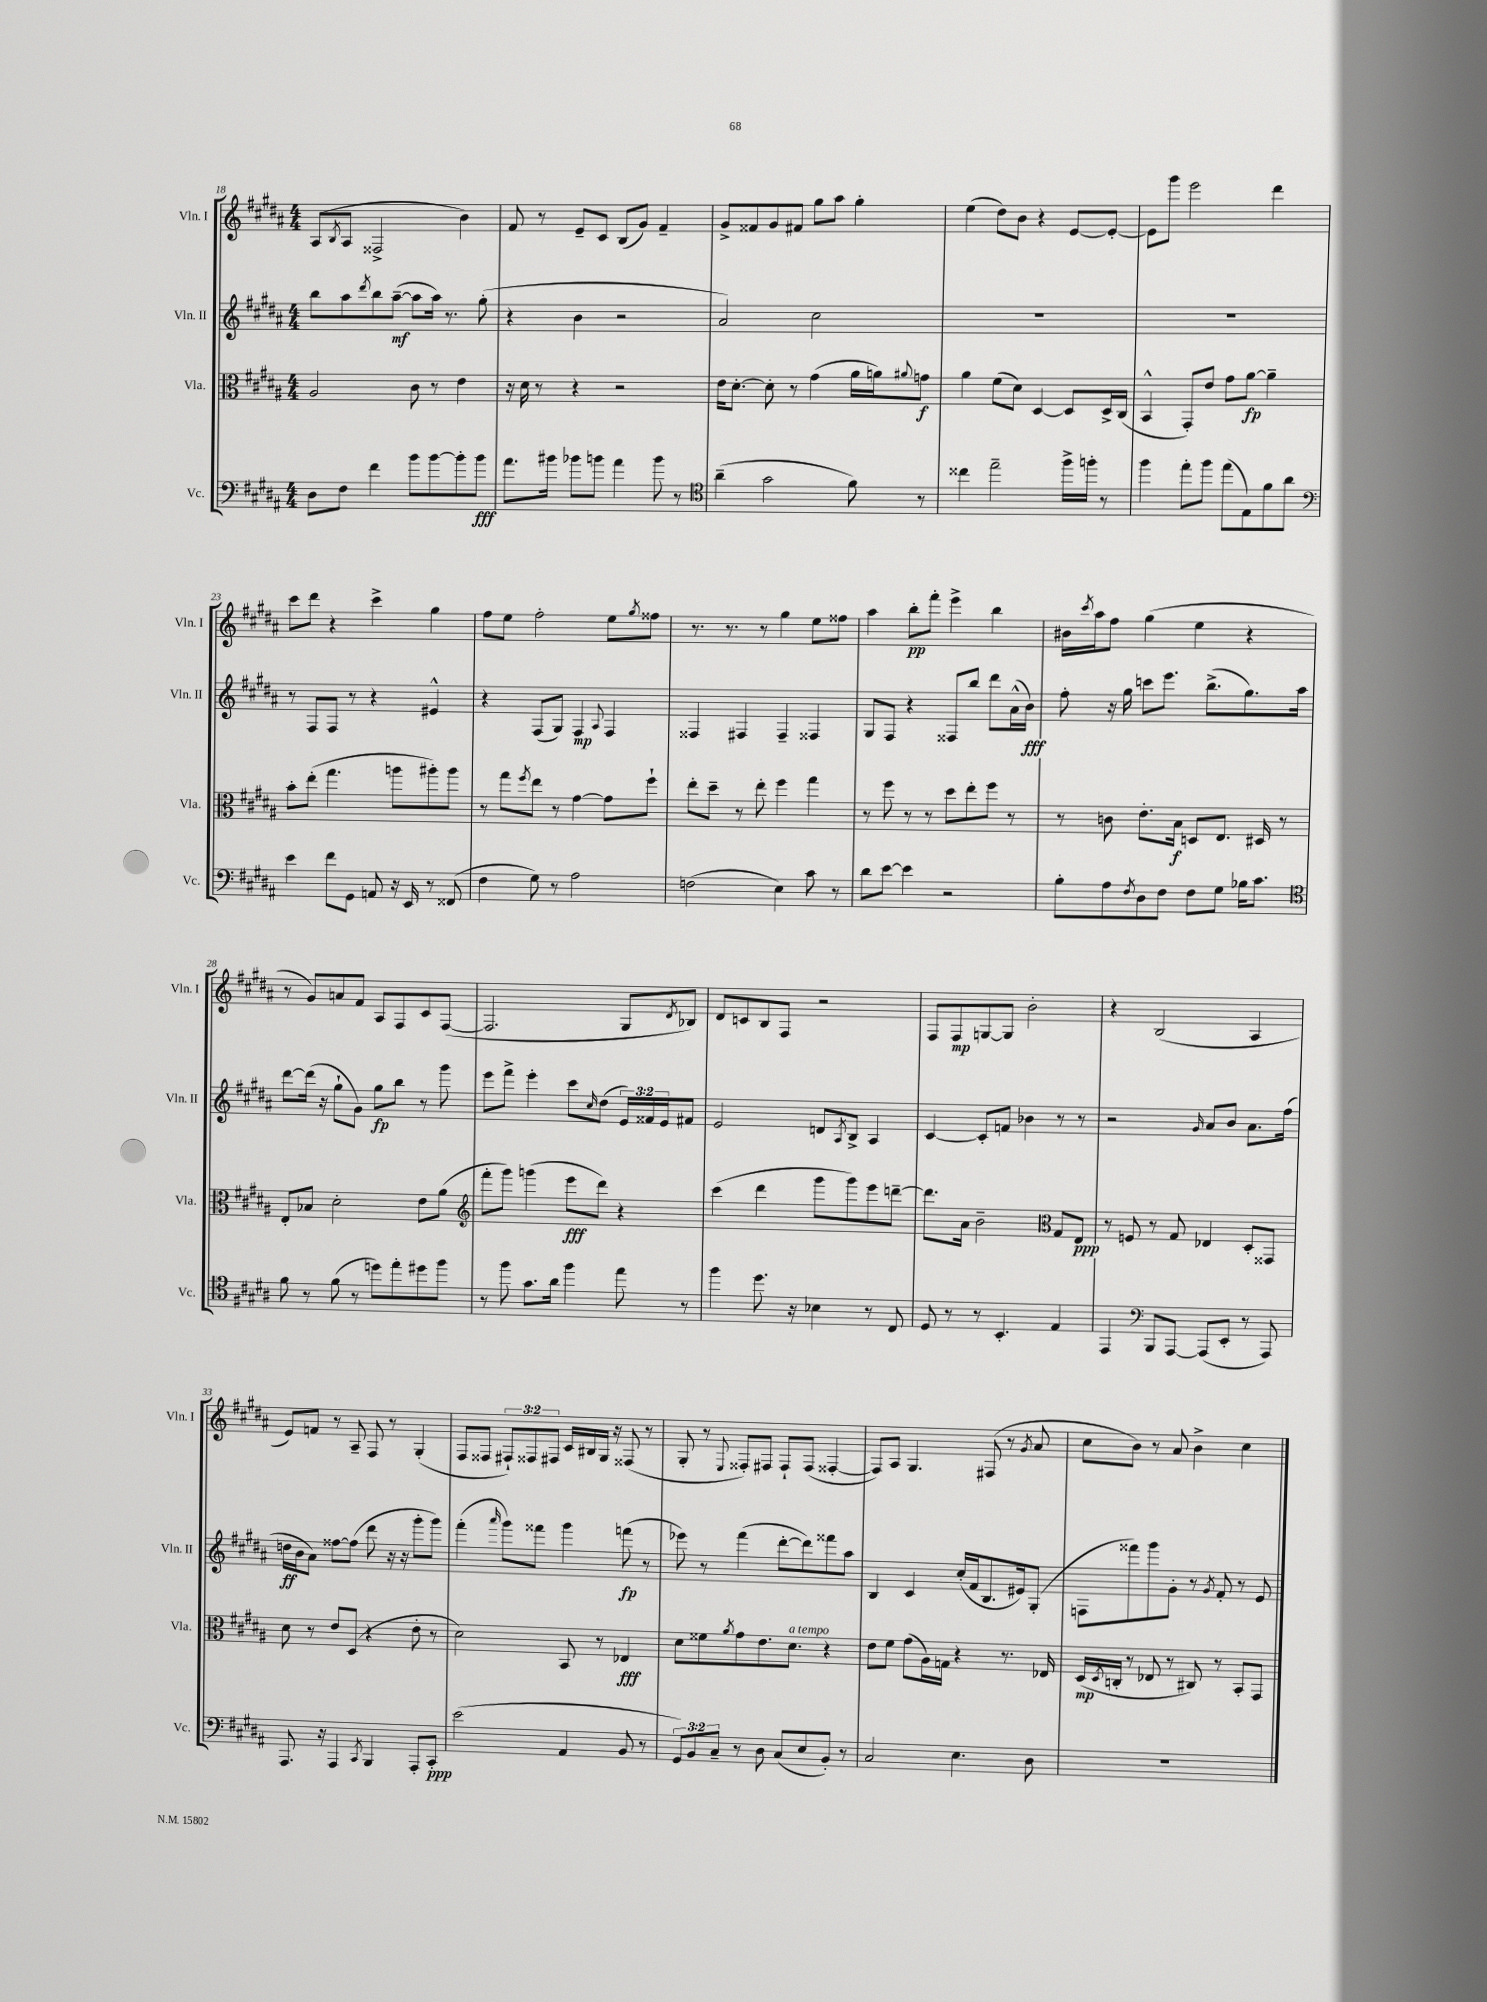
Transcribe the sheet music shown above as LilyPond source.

<<
\new StaffGroup <<
\new Staff = "s0" \with { instrumentName = "Vln. I" shortInstrumentName = "Vln. I" } {
    \clef treble \key b \major \numericTimeSignature \time 4/4 \override Staff.TupletNumber.text = #tuplet-number::calc-fraction-text
    ais8( \acciaccatura { b8 } ais8 fisis2-> b'4) |
    fis'8 r8 e'8-- cis'8 b8( gis'8) fis'4-- |
    gis'8-> fisis'8 gis'8 fis'8 gis''8 ais''8 gis''4-. |
    e''4( dis''8) b'8 r4 e'8~ e'8~-. |
    e'8 gis'''8 e'''2 dis'''4 |
    cis'''8 dis'''8 r4 cis'''4-> gis''4 |
    fis''8 e''8 fis''2-. e''8 \acciaccatura { gis''8 } fisis''8 |
    r8. r8. r8 gis''4 e''8 fisis''8 |
    ais''4 b''8-.\pp fis'''8-. e'''4-> b''4 |
    bis'16 \acciaccatura { cis'''8 } ais''16 fis''8 gis''4( e''4 r4 |
    r8 gis'8) a'8 fis'8 ais8 fis8 cis'8 fis8~( |
    fis2. gis8 \acciaccatura { dis'8 } bes8) |
    dis'8 c'8 b8 fis8 r2 |
    fis8 fis8\mp g8~ g8 b'2-. |
    r4 b2( ais4 |
    e'8) f'8 r8 ais8-- fis8 r8 gis4-.( |
    fis8 fisis8 \tuplet 3/2 { fis8-!) fisis8 fis8 } cis'16 bis16 gis16 r16 fisis8( r8 |
    gis8-. r8 \appoggiatura { e8 } fisis8-.) fis8 fis8-! fis8( fisis4~-. |
    fisis8) ais8 gis4. fis8( r8 \acciaccatura { gis'8 } ais'8 |
    cis''8 b'8) r8 ais'8 b'4-> cis''4 \bar "|." |
}
\new Staff = "s1" \with { instrumentName = "Vln. II" shortInstrumentName = "Vln. II" } {
    \clef treble \key b \major \numericTimeSignature \time 4/4 \override Staff.TupletNumber.text = #tuplet-number::calc-fraction-text
    b''8 ais''8 \acciaccatura { dis'''8 } b''8 ais''8~--\mf( ais''8 ais''16) r8. gis''8-.( |
    r4 b'4 r2 |
    ais'2) cis''2 |
    R1 |
    R1 |
    r8 fis8 fis8 r8 r4 eis'4-^ |
    r4 fis8( gis8) fis4\mp \appoggiatura { ais8 } fis4 |
    fisis4 fis4 fis4-- fisis4 |
    gis8 fis8 r4 fisis8 b''8 dis'''8 ais'16-^( b'16\fff) |
    fis''8-. r16 gis''16 c'''8 e'''8. b''8.->( gis''8.) ais''16 |
    dis'''8~ dis'''16( r16 gis''8-! gis'8) gis''8\fp b''8 r8 gis'''8 |
    e'''8 fis'''8-> e'''4-. cis'''8 \grace { cis''16 } dis''8( \tuplet 3/2 { e'16) fisis'16 e'16 } fis'8 |
    e'2 d'8 \acciaccatura { ais8 } b8-> ais4 |
    cis'4~ cis'8-. f'8 bes'4 r8 r8 |
    r2 \grace { gis'16 } ais'8 b'8 ais'8. fis''16( |
    d''16\ff b'16 ais'8) fisis''8~ fisis''8( dis'''8 r16 r16 gis'''8-. gis'''8) |
    fis'''4-.( \grace { ais'''16 } gis'''8) fisis'''8 gis'''4 f'''8\fp( r8 |
    ees'''8) r8 fis'''4( dis'''8~-. dis'''8) fisis'''8 ais''8 |
    b4 cis'4 cis''16-.( fis'16 b8. eis'16) gis8-.( |
    f8 fisis'''8) gis'''8 gis'8-. r8 \acciaccatura { gis'8 } fis'8-. r8 e'8 \bar "|." |
}
\new Staff = "s2" \with { instrumentName = "Vla." shortInstrumentName = "Vla." } {
    \clef alto \key b \major \numericTimeSignature \time 4/4
    ais2 cis'8 r8 e'4 |
    r16 dis'16 r8 r4 r2 |
    e'16 dis'8.~-. dis'8-. r8 gis'4( ais'16 a'16) \appoggiatura { ais'8 } g'8\f |
    ais'4 fis'8( dis'8) dis4~ dis8 dis16-> cis16( |
    b,4-^ gis,8-.) e'8 gis'8 ais'8~\fp ais'4-- |
    b'8-. e''8-.( gis''4. a''8 ais''8-.) ais''8 |
    r8 gis''8 \acciaccatura { fis''8 } e''8 r8 gis'4~ gis'8 fis''8-! |
    e''8-. dis''8-- r8 e''8-. fis''4 gis''4 |
    r8 fis''8 r8 r8 dis''8 e''8-. fis''8 r8 |
    r8 c'8 e'8.-. b16\f d8 e8. dis16 r8 |
    e8-. bes8 dis'2-. e'8 ais'8( |
    \clef treble fis'''8-. gis'''8) g'''4( e'''8\fff dis'''8) r4 |
    cis'''4( dis'''4 gis'''8 gis'''8) e'''8 d'''8~-- |
    d'''8. ais'16 b'2-- \clef alto gis8 e8\ppp |
    r8 f8 r8 gis8 ees4 dis8-. gisis,8 |
    dis'8 r8 e'8 dis8( r4 e'8-. r8 |
    dis'2) b,8 r8 ees4\fff |
    dis'8 fisis'8 \acciaccatura { ais'8 } gis'8 e'8. dis'8.^\markup { \italic "a tempo" } r4 |
    e'8 fis'8 gis'8( ais16) g16 r4 r8. ees16 |
    dis16\mp( \acciaccatura { dis8 } c16-. r8 ees8 r8 cis8) r8 b,8-. gis,8 \bar "|." |
}
\new Staff = "s3" \with { instrumentName = "Vc." shortInstrumentName = "Vc." } {
    \clef bass \key b \major \numericTimeSignature \time 4/4 \override Staff.TupletNumber.text = #tuplet-number::calc-fraction-text
    dis8 fis8 fis'4 b'8 b'8~ b'8-. b'8\fff |
    ais'8. bis'16 bes'8 b'8 ais'4 b'8 r8 |
    \clef tenor ais'4--( gis'2 fis'8) r8 |
    cisis''4 e''2-- fis''16-> f''16-. r8 |
    fis''4 e''8-. fis''8 e''8( e8) fis'8 ais'8 |
    \clef bass e'4 fis'8 gis,8 a,8 r16 e,16 r8 fisis,8( |
    fis4 gis8) r8 ais2 |
    f2( e4) cis'8 r8 |
    dis'8 e'8~ e'4 r2 |
    b8-. ais8 \acciaccatura { fis8 } dis8 fis8 fis8 gis8 bes16 cis'8. |
    \clef tenor fis'8 r8 fis'8( r8 d''8) e''8-. dis''8 fis''8 |
    r8 fis''8 gis'8. ais'16 fis''4 e''8 r8 |
    fis''4 dis''8. r16 bes4 r8 cis8 |
    dis8 r8 r8 b,4.-. e4 |
    e,4 \clef bass b,,8 ais,,8~ ais,,8( e,8-. r8 ais,,8) |
    ais,,8. r16 ais,,4 \acciaccatura { cis,8 } b,,4 ais,,8-. cis,8-.\ppp |
    e'2( ais,4 b,8 r8 |
    \tuplet 3/2 { gis,8) b,8 cis8-- } r8 dis8 cis8( e8 b,8-.) r8 |
    cis2 e4. dis8 |
    R1 \bar "|." |
}
>>
>>
\layout { \context { \Score currentBarNumber = #18 } }
